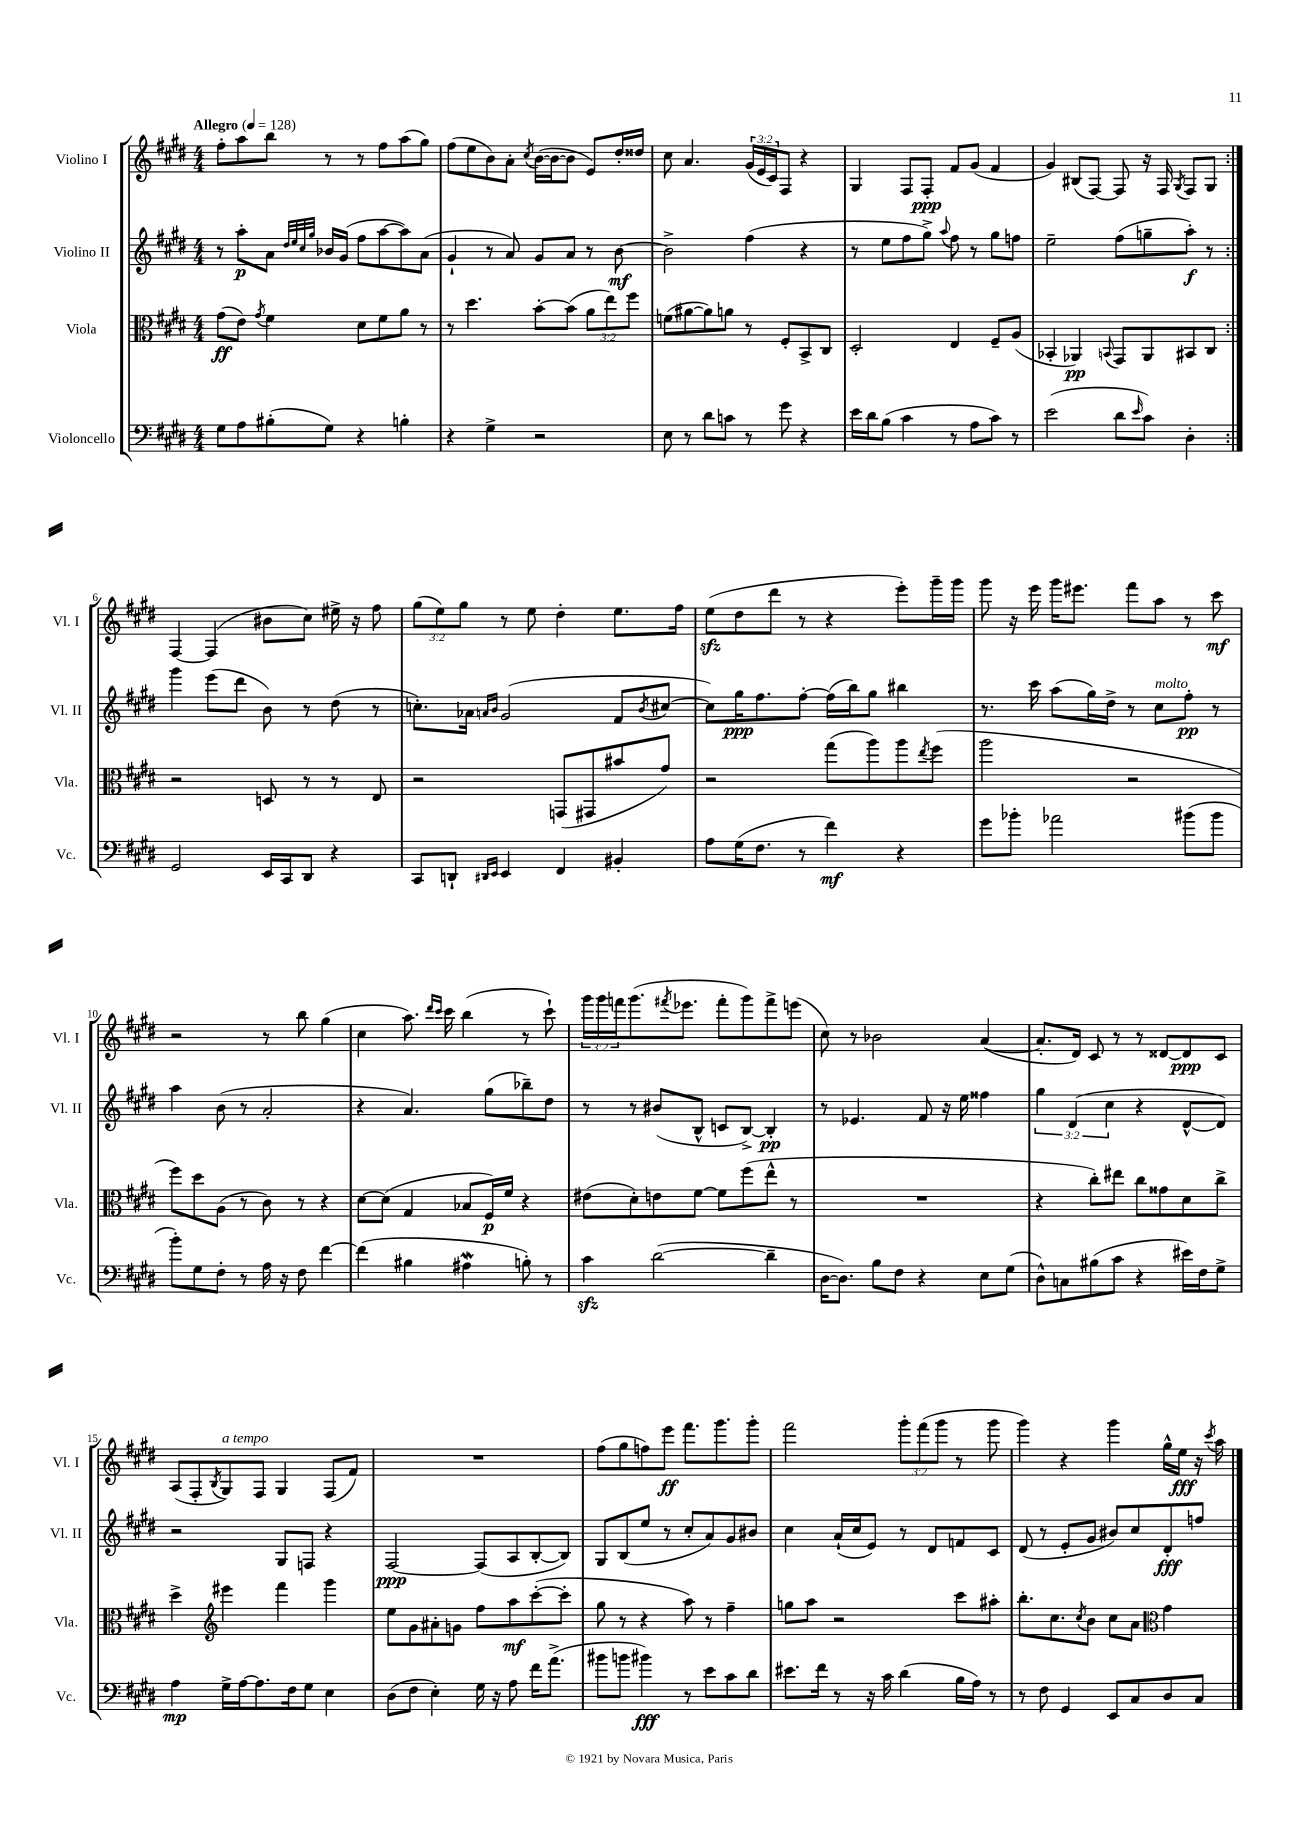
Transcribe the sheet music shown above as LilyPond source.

<<
\new StaffGroup <<
\new Staff = "s0" \with { instrumentName = "Violino I" shortInstrumentName = "Vl. I" } {
    \clef treble \key e \major \numericTimeSignature \time 4/4 \override Staff.TupletNumber.text = #tuplet-number::calc-fraction-text \tempo "Allegro" 4 = 128
    \repeat volta 2 { fis''8-. a''8 b''8 r8 r8 fis''8 a''8( gis''8) |
    fis''8( e''8 b'8) a'8-. \acciaccatura { cis''8 } b'16~( b'16~ b'8 e'8) dis''16-. disis''16 |
    cis''8 a'4. \tuplet 3/2 { gis'16( e'16 cis'16) } fis8 r4 |
    gis4 fis8 fis8-.\ppp fis'8 gis'8( fis'4 |
    gis'4) bis8( fis8~) fis8 r16 fis16 \acciaccatura { gis8 } fis8 gis8 | }
    fis4~ fis4( bis'8 cis''8) eis''16-> r16 fis''8 |
    \tuplet 3/2 { gis''8( e''8) gis''8 } r8 e''8 dis''4-. e''8. fis''16 |
    e''8\sfz( dis''8 dis'''8 r8 r4 e'''8-.) gis'''16-- gis'''16 |
    gis'''8 r16 e'''16 gis'''16 eis'''8. fis'''8 a''8 r8 cis'''8\mf |
    r2 r8 b''8 gis''4( |
    cis''4 a''8.) \grace { dis'''16 cis'''16 } cis'''16 b''4( r8 cis'''8-!) |
    \tuplet 3/2 { gis'''16 gis'''16 f'''16 } gis'''8.( \acciaccatura { fis'''8 } ees'''8. fis'''8-. gis'''8) fis'''8-> e'''8( |
    cis''8) r8 bes'2 a'4~( |
    a'8.-. dis'16) cis'8 r8 r8 disis'8~ disis'8\ppp cis'8 |
    a8( fis8-. \acciaccatura { b8 } gis8^\markup { \italic "a tempo" }) fis8 gis4 fis8( fis'8) |
    R1 |
    fis''8( gis''8 f''8) e'''8\ff fis'''8. gis'''8. gis'''8-. |
    fis'''2 \tuplet 3/2 { gis'''8-. fis'''8( gis'''8 } r8 gis'''8 |
    gis'''4) r4 gis'''4 gis''16-^ e''16\fff r16 \acciaccatura { cis'''8 } a''16 \bar "|." |
}
\new Staff = "s1" \with { instrumentName = "Violino II" shortInstrumentName = "Vl. II" } {
    \clef treble \key e \major \numericTimeSignature \time 4/4 \override Staff.TupletNumber.text = #tuplet-number::calc-fraction-text
    \repeat volta 2 { r8 a''8-.\p a'8 \grace { dis''32 e''32 cis''32 gis''32 } bes'16 gis'16( fis''8 a''8~ a''8) a'8( |
    gis'4-! r8 a'8) gis'8 a'8 r8 b'8~\mf |
    b'2-> fis''4( r4 |
    r8 e''8 fis''8 gis''8->) \appoggiatura { a''8 } fis''8 r8 gis''8 f''8 |
    e''2-- fis''8( g''8-- a''8-.\f) r8 | }
    gis'''4 e'''8( dis'''8 b'8) r8 dis''8( r8 |
    c''8.-.) aes'16 \grace { a'16 b'16 } gis'2( fis'8 \acciaccatura { b'8 } cis''8~ |
    cis''8) gis''16\ppp fis''8. fis''8~-. fis''16( b''16) gis''8 bis''4 |
    r8. cis'''16 a''8( gis''16) dis''16-> r8 cis''8^\markup { \italic "molto" } fis''8-.\pp r8 |
    a''4 b'8( r8 a'2-. |
    r4 a'4.) gis''8( bes''8--) dis''8 |
    r8 r8 bis'8( b8-^ c'8 b8~->) b4-.\pp |
    r8 ees'4. fis'8 r16 e''16 fisis''4 |
    \tuplet 3/2 { gis''4 dis'4( cis''4 } r4 dis'8~-^ dis'8) |
    r2 gis8 f8 r4 |
    fis2~\ppp fis8( a8 b8~-. b8) |
    gis8 b8( e''8 r8 cis''8-. a'8) gis'8 bis'8 |
    cis''4 a'16-!( cis''16 e'8) r8 dis'8 f'8 cis'8 |
    dis'8( r8 e'8-. gis'8 bis'8) cis''8 dis'8-.\fff f''8 \bar "|." |
}
\new Staff = "s2" \with { instrumentName = "Viola" shortInstrumentName = "Vla." } {
    \clef alto \key e \major \numericTimeSignature \time 4/4 \override Staff.TupletNumber.text = #tuplet-number::calc-fraction-text
    \repeat volta 2 { gis'8\ff( e'8) \acciaccatura { gis'8 } fis'4 dis'8 fis'8 a'8 r8 |
    r8 dis''4. b'8~-. b'8( \tuplet 3/2 { a'8 e''8) fis''8 } |
    f'8( ais'8~ ais'8) a'8 r8 fis8-. b,8-> cis8 |
    dis2-. e4 fis8-- a8( |
    bes,4-. aes,4\pp) \appoggiatura { b,8 } gis,8 aes,8 bis,8 cis8 | }
    r2 d8 r8 r8 e8 |
    r2 g,8( gis,8 bis'8 gis'8) |
    r2 gis''8( a''8) a''8 \acciaccatura { e''8 } fis''8( |
    a''2 r2 |
    fis''8) dis''8 a8( r8 cis'8) r8 r4 |
    dis'8~ dis'8( gis4 bes8 fis16\p) fis'16 r4 |
    eis'8( dis'8-.) e'8 fis'8~ fis'8 fis''8( e''8-^ r8 |
    R1 |
    r4 cis''8-.) eis''8 cis''8 gisis'8 dis'8 cis''8-> |
    dis''4-> \clef treble eis'''4 fis'''4 gis'''4 |
    e''8 gis'8 ais'8-. g'8 fis''8 a''8\mf cis'''8~-.( cis'''8-. |
    gis''8 r8 r4 a''8) r8 fis''4-- |
    g''8 a''8 r2 cis'''8 ais''8-. |
    b''8.-. cis''8. \acciaccatura { cis''8 } b'8 cis''8 a'8 \clef alto gis'4 \bar "|." |
}
\new Staff = "s3" \with { instrumentName = "Violoncello" shortInstrumentName = "Vc." } {
    \clef bass \key e \major \numericTimeSignature \time 4/4
    \repeat volta 2 { gis8 a8 bis8-.( gis8) r4 b4-. |
    r4 gis4-> r2 |
    e8 r8 dis'8 c'8 r8 gis'8 r4 |
    e'16 dis'16 b8( cis'4 r8 a8 cis'8) r8 |
    e'2( dis'8 \grace { e'16 } cis'8) dis4-. | }
    gis,2 e,16 cis,16 dis,8 r4 |
    cis,8 d,8-! \grace { dis,16 e,16 } e,4 fis,4 bis,4-. |
    a8 gis16( fis8. r8 fis'4\mf) r4 |
    gis'8 bes'8-. aes'2 bis'8( bis'8 |
    b'8-.) gis8 fis8-. r8 a16 r16 fis8 fis'4~ |
    fis'4( bis4 ais4\mordent b8-.) r8 |
    cis'4\sfz dis'2~( dis'4-- |
    dis16~ dis8.) b8 fis8 r4 e8 gis8( |
    dis8-^) c8 bis8( cis'8 r4 eis'16) fis16 gis8-> |
    a4\mp gis16-> a16~ a8. fis16 gis8 e4 |
    dis8( fis8 e4-.) gis16 r16 a8 fis'16 a'8.->( |
    bis'8 b'8 bis'4\fff) r8 e'8 cis'8 dis'8 |
    eis'8. fis'16 r8 r16 cis'16 dis'4( b16 a16) r8 |
    r8 fis8 gis,4 e,8 cis8 dis8 cis8 \bar "|." |
}
>>
>>
